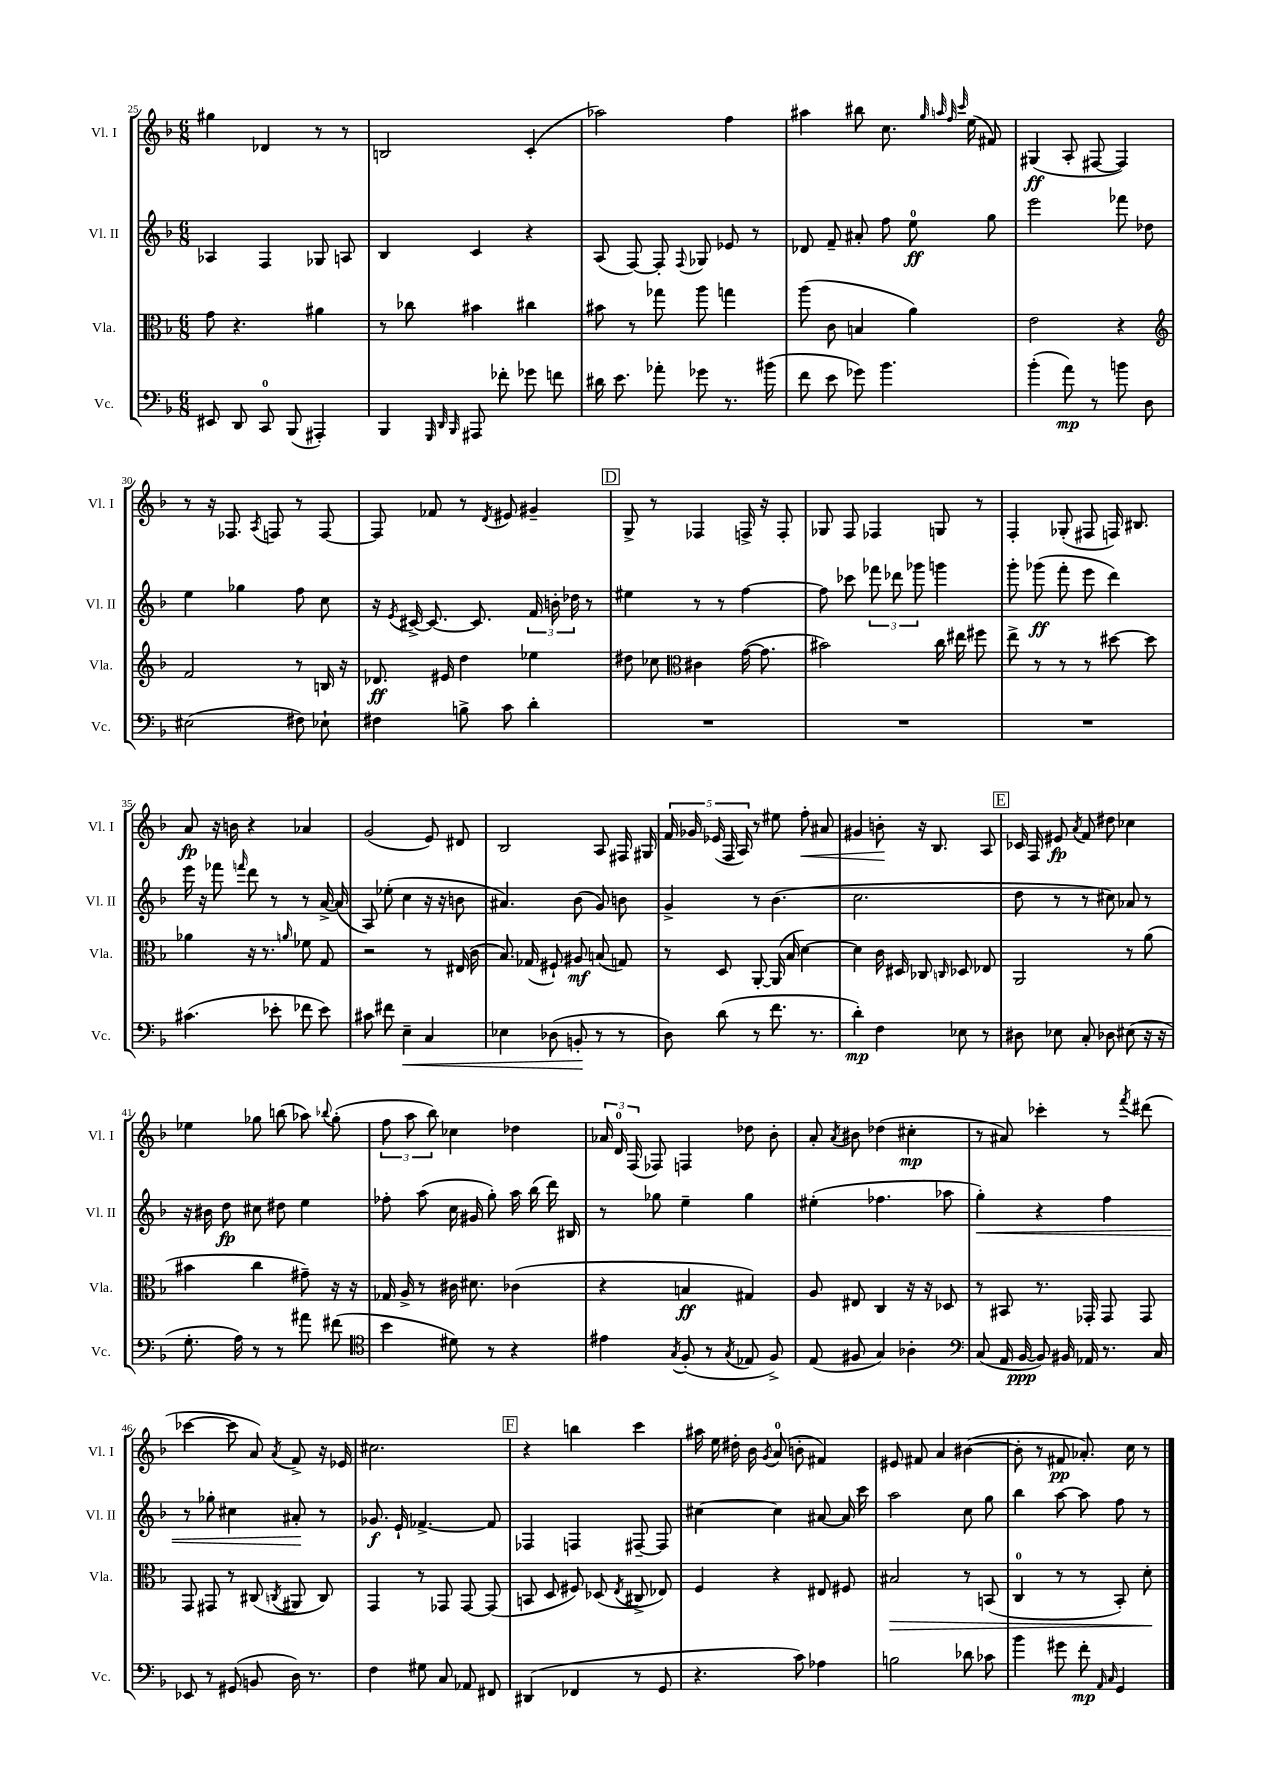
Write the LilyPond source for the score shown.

<<
\new StaffGroup <<
\new Staff = "s0" \with { instrumentName = "Vl. I" shortInstrumentName = "Vl. I" } {
    \clef treble \key f \major \numericTimeSignature \time 6/8
    \autoBeamOff gis''4 des'4 r8 r8 |
    b2 c'4-.( |
    aes''2) f''4 |
    ais''4 bis''8 c''8. \grace { g''32 a''32 f''32 c'''32 } e''16( fis'8) |
    gis4\ff( a8-. fis8~ fis4) |
    r8 r16 fes8. \acciaccatura { a8 } f8 r8 f8~ |
    f8 fes'8 r8 \acciaccatura { d'8 } eis'8 gis'4-- |
    \mark \markup { \box "D" } g8-> r8 fes4 f16-> r16 f8-. |
    ges8 f8 fes4 g8 r8 |
    f4-. ges8-.( fis8 f16) bis8. |
    a'8\fp r16 b'16 r4 aes'4 |
    g'2( e'8) dis'8 |
    bes2 a8 fis16 gis16 |
    \tuplet 5/4 { f'16 ges'16 ees'16( f16 a16) } r8 eis''8 f''8-.\< ais'8 |
    gis'4 b'8-.\! r16 bes8. a8 |
    \mark \markup { \box "E" } ces'16 f16 eis'8\fp \acciaccatura { a'8 } f'8 dis''8 ces''4 |
    ees''4 ges''8 b''8( aes''8) \appoggiatura { bes''8 } ges''8-.( |
    \tuplet 3/2 { f''8 a''8 bes''8) } ces''4 des''4 |
    \tuplet 3/2 { aes'16 d'16-0 f16( } fes8) f4 des''8 bes'8-. |
    a'8-. \acciaccatura { a'8 } bis'8 des''4( cis''4-.\mp |
    r8 ais'8) ces'''4-. r8 \acciaccatura { f'''8 } dis'''8( |
    ces'''4~ ces'''8 a'8) \acciaccatura { a'8 } f'8-> r16 ees'16 |
    cis''2. |
    \mark \markup { \box "F" } r4 b''4 c'''4 |
    ais''16 e''16 dis''16-. bes'16 \acciaccatura { g'8 } a'8-0( b'8-. fis'4) |
    eis'8 fis'8 a'4 bis'4~( |
    bis'8-. r8 fis'8\pp aes'8.-.) c''16 r8 \bar "|." |
}
\new Staff = "s1" \with { instrumentName = "Vl. II" shortInstrumentName = "Vl. II" } {
    \clef treble \key f \major \numericTimeSignature \time 6/8
    \autoBeamOff aes4 f4 ges8 a8 |
    bes4 c'4 r4 |
    a8( f8~) f8-. \appoggiatura { f8 } ges8 ees'8 r8 |
    des'8 f'8-- ais'8-. f''8 e''8-0\ff g''8 |
    e'''2 fes'''8 des''8 |
    e''4 ges''4 f''8 c''8 |
    r16 \acciaccatura { e'8 } cis'16~-> cis'8.~ cis'8. \tuplet 3/2 { f'16 b'16-. des''16 } r8 |
    \mark \markup { \box "D" } eis''4 r8 r8 f''4~ |
    f''8 ces'''8 \tuplet 3/2 { fes'''8 des'''8 ges'''8 } g'''4 |
    g'''8-. ges'''8\ff( f'''8-. e'''8 d'''4) |
    e'''16 r16 fes'''8 \grace { f'''16 } d'''8 r8 r8 a'16~-> a'16( |
    a8) ees''8-.( c''4 r16 r16 b'8 |
    ais'4.) bes'8( g'8) b'8 |
    g'4-> r8 bes'4.( |
    c''2. |
    \mark \markup { \box "E" } d''8 r8 r8 cis''8) aes'8 r8 |
    r16 bis'16 d''8\fp cis''8 dis''8 e''4 |
    fes''8-. a''8( c''16 gis'16 g''8-.) a''16 bes''16( d'''16) bis16 |
    r8 ges''8 e''4-- ges''4 |
    eis''4-.( fes''4. aes''8 |
    g''4-.\<) r4 f''4 |
    r8 ges''8-. cis''4 ais'8-.\! r8 |
    ges'8.\f e'16-! fes'4.~-> fes'8 |
    \mark \markup { \box "F" } fes4 f4 fis8~-- fis8 |
    cis''4~ cis''4 ais'8~ ais'16 c'''16 |
    a''2 c''8 g''8 |
    bes''4 a''8~ a''8 f''8 r8 \bar "|." |
}
\new Staff = "s2" \with { instrumentName = "Vla." shortInstrumentName = "Vla." } {
    \clef alto \key f \major \numericTimeSignature \time 6/8
    \autoBeamOff g'8 r4. ais'4 |
    r8 ces''8 bis'4 cis''4 |
    bis'8 r8 ges''8 a''8 g''4 |
    a''8( c'8 b4 a'4) |
    e'2 r4 |
    \clef treble f'2 r8 b16 r16 |
    des'8.\ff eis'16 d''4 ees''4 |
    \mark \markup { \box "D" } dis''8 ces''8 \clef alto cis'4 g'16~( g'8. |
    bis'2) c''16 eis''16 fis''8 |
    e''8-> r8 r8 r8 dis''8~ dis''8 |
    aes'4 r16 r8. \grace { a'16 } fes'8 g8 |
    r2 r8 eis16( c'16 |
    bes8.) ges16( fis8-!) ais8\mf b8( g8) |
    r8 d8 a,8~-. a,16( bes16 d'4~) |
    d'4 c'16 dis16 ces8 \grace { c16 } des8 ees8 |
    \mark \markup { \box "E" } a,2 r8 a'8( |
    bis'4 c''4 gis'8--) r16 r16 |
    ges16 a16-> r8 cis'16 dis'8. ces'4( |
    r4 b4\ff gis4) |
    a8 eis8 c4 r16 r16 des8 |
    r8 bis,8 r8. ges,16-. ges,8 ges,8 |
    g,8 gis,8 r8 cis8( \acciaccatura { c8 } ais,8 c8) |
    g,4 r8 ges,8 ges,8~ ges,8( |
    \mark \markup { \box "F" } b,8 d8 fis8) des8( \acciaccatura { e8 } cis8-> ees8) |
    f4 r4 eis8 fis8 |
    bis2\> r8 b,8( |
    c4-0 r8 r8 bes,8-.) d'8-.\! \bar "|." |
}
\new Staff = "s3" \with { instrumentName = "Vc." shortInstrumentName = "Vc." } {
    \clef bass \key f \major \numericTimeSignature \time 6/8
    \autoBeamOff eis,8 d,8 c,8-0 bes,,8( ais,,4-.) |
    bes,,4 \grace { g,,32 d,32 bes,,32 } ais,,8 fes'8-. ges'8 f'8 |
    dis'16 e'8. aes'8-. ges'8 r8. bis'16( |
    f'8 e'8 ges'8) bes'4. |
    bes'4-.( a'8\mp) r8 b'8 d8 |
    eis2( fis8) ees8-! |
    fis4 b8-> c'8 d'4-. |
    \mark \markup { \box "D" } R2. |
    R2. |
    R2. |
    cis'4.( ees'8-. fes'8 ees'8) |
    cis'8 fis'8 e4--\< c4 |
    ees4 des8( b,8-.\! r8 r8 |
    d8) d'8( r8 f'8. r8. |
    d'4-.\mp) f4 ees8 r8 |
    \mark \markup { \box "E" } dis8 ees8 c8-. des8 eis8( r16 r16 |
    g8.-. a16) r8 r8 ais'8 fis'8( |
    \clef tenor bes'4 dis'8) r8 r4 |
    eis'4 \acciaccatura { g8 } f8-.( r8 \acciaccatura { g8 } ees8 f8->) |
    e8( fis8 g4) aes4-. |
    \clef bass c8( a,16 bes,16~\ppp bes,8) bis,16 aes,16 r8. c16 |
    ees,8 r8 gis,8( b,8 d16) r8. |
    f4 gis8 c8 aes,8 fis,8 |
    \mark \markup { \box "F" } dis,4( fes,4 r8 g,8 |
    r4. c'8) aes4 |
    b2 des'8 ces'8 |
    bes'4 gis'8 f'8-.\mp \grace { a,16 c16 } g,4 \bar "|." |
}
>>
>>
\layout { \context { \Score currentBarNumber = #25 } }
